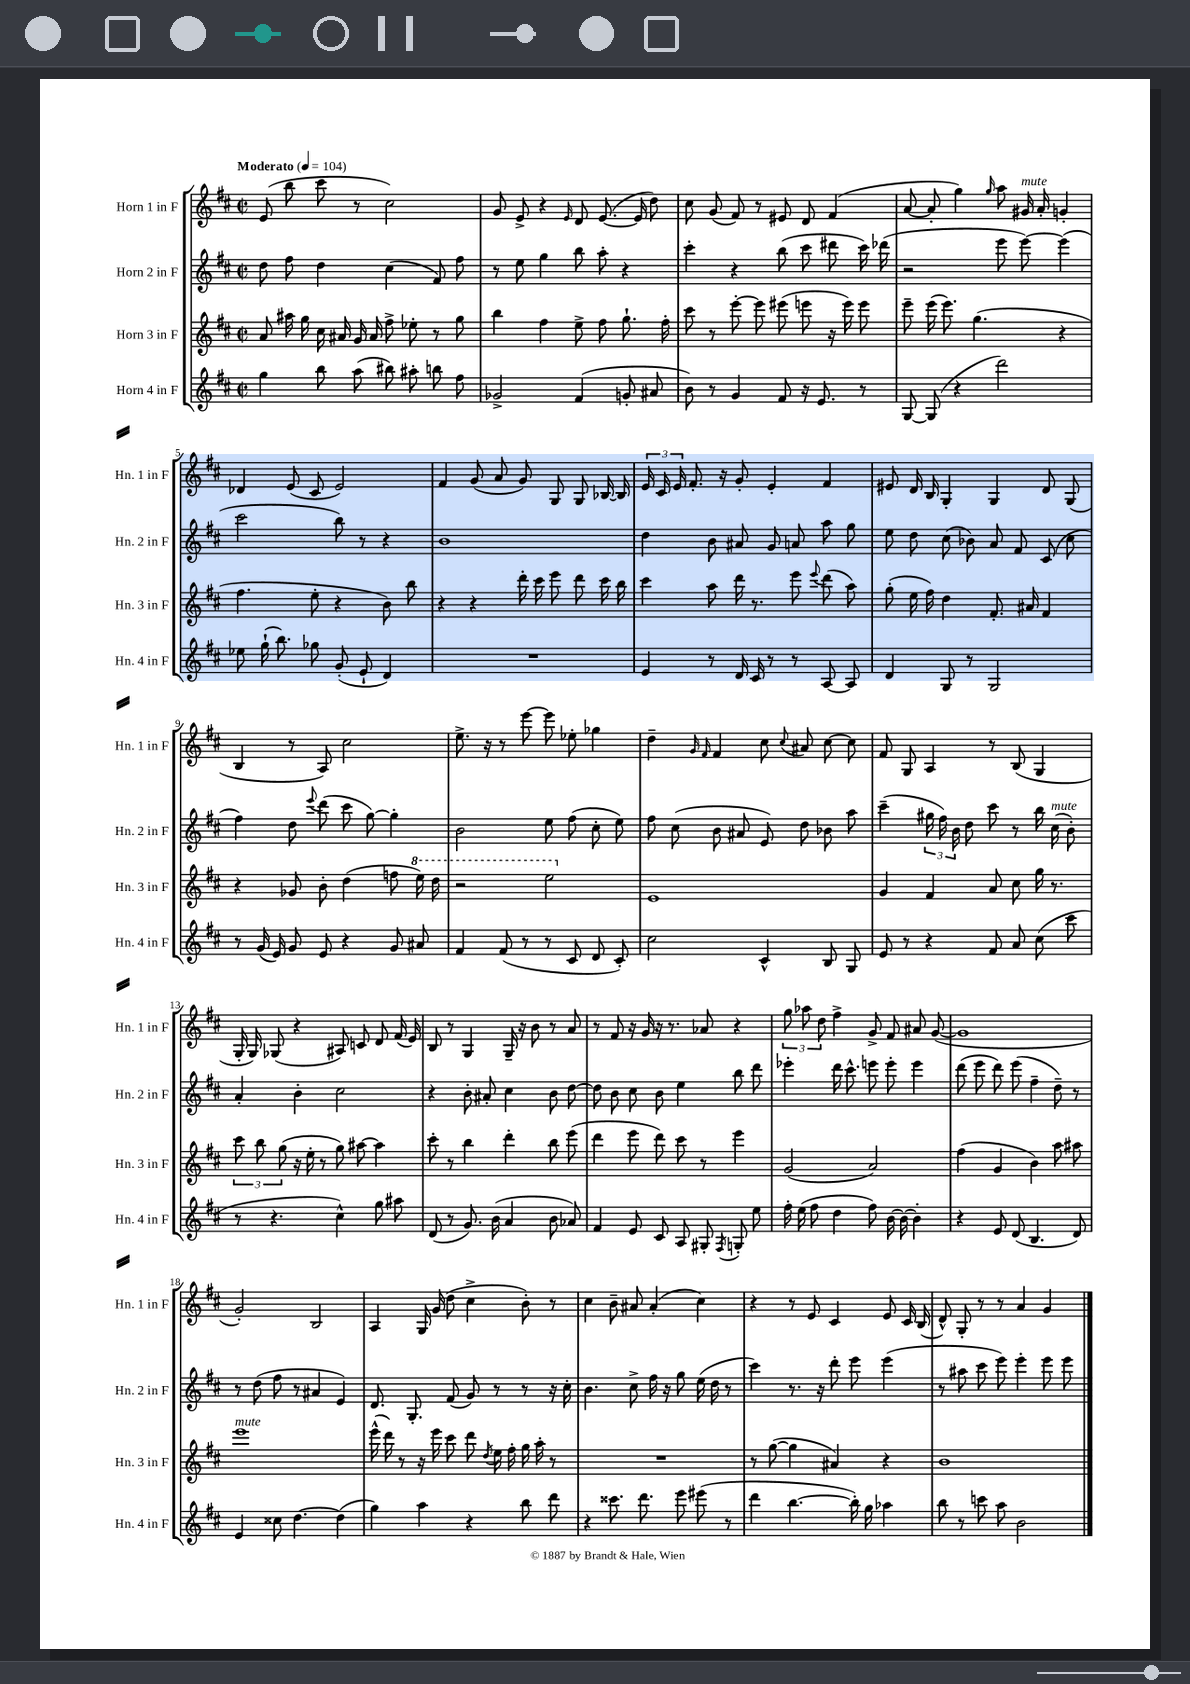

**kern	**kern	**kern	**kern
*part4	*part3	*part2	*part1
*staff4	*staff3	*staff2	*staff1
*I"Horn 4 in F	*I"Horn 3 in F	*I"Horn 2 in F	*I"Horn 1 in F
*I'Hn. 4 in F	*I'Hn. 3 in F	*I'Hn. 2 in F	*I'Hn. 1 in F
*clefG2	*clefG2	*clefG2	*clefG2
*k[f#c#]	*k[f#c#]	*k[f#c#]	*k[f#c#]
*M2/2	*M2/2	*M2/2	*M2/2
*met(c|)	*met(c|)	*met(c|)	*met(c|)
*MM104	*MM104	*MM104	*MM104
=1	=1	=1	=1
!	!	!	!LO:TX:a:B:t=Moderato
4gg\	8a/	8dd\	(8e/
.	16aa#X\	8ff#\	8bb\
.	16gg\	.	.
8bb\	16cc#\	4dd\	8ccc#\
.	16a#X/	.	.
(8aa\	16g/	.	8r
.	16a#/	.	.
8bb#X\)	8ff#^\	(4cc#\	2cc#\)
8aa#X'\	8ee-X'\	.	.
8bbn\	8r	8f#/)	.
8ff#\	8gg\	8ff#\	.
=2	=2	=2	=2
2g-X^/	4bb\	8r	8g/
.	.	8ee\	8e^/
.	4ff#\	4gg\	4r
.	.	.	16qqe/
(4f#/	8ee^\	8bb\	8d/
.	8ff#\	8aa'\	([8.e/
8gn'/	8.gg`\	4r	.
.	.	.	16e/]
8a#X/	.	.	8dd\)
.	16ff#'\	.	.
=3	=3	=3	=3
8b\)	8ccc#\	4ccc#'\	8cc#\
8r	8r	.	(8g/
4g/	[8eee'\	4r	8f#/)
.	8eee\]	.	8r
8f#/	(8eee#X\	(8bb\	8e#X/
16r	8eeen\	8ccc#\	8d/
8.e/	.	.	.
.	16r	8ddd#X\	(4f#/
.	16eee\)	.	.
8r	8eee\	16ccc#\)	.
.	.	(16ddd-X\	.
=4	=4	=4	=4
[8G/	8eee~\	2r	[8a/
(8G/]	(16eee\	.	8a'/]
.	8.eee\)	.	.
4r	.	.	4gg\)
.	(4.gg\	.	.
.	.	.	16qqgg/
2ddd\)	.	8eee\	8aa\
!	!	!	!LO:TX:a:i:t=mute
.	.	[8eee\)	16g#X/
.	.	.	16a'/
.	4r	(4eee\]	4gn'/
!!LO:LB:g=z
=5	=5	=5	=5
8ee-X\	4.ff#\	2ccc#\	4d-X/
(16gg`\	.	.	.
8.bb\)	.	.	.
.	.	.	(8e/
8gg-X\	8ee'\	.	8c#/
(8g'/	4r	8bb\)	2e/)
8e`/	.	8r	.
4d/)	8b\)	4r	.
.	8bb\	.	.
=6	=6	=6	=6
1r	4r	1b	4f#/
.	4r	.	(8g/
.	.	.	8a/
.	16ddd'\	.	8g/)
.	16ccc#\	.	.
.	8eee\	.	8G/
.	8ddd\	.	8G/
.	16ccc#\	.	[16B-X/
.	16bb\	.	16B-/]
=7	=7	=7	=7
4e/	4ccc#\	4dd\	24e/
.	.	.	24c#/
.	.	.	24e/
.	.	.	8.f#'/
8r	8aa\	8b\	.
.	.	.	16r
16d/	16ddd\	8a#X/	8g'/
16c#/	8.r	.	.
8r	.	8g/	4e'/
8r	8eee\	8an/	.
.	8qqeee/	.	.
[8A/	(8ddd\	8aa\	4f#/
8A/]	8aa\)	8gg\	.
=8	=8	=8	=8
4d/	(8gg'\	8ee\	8e#X/
.	16ee\	8dd\	16d/
.	16ff#\)	.	16B/
8G/	4dd\	(8cc#\	4G'/
8r	.	8b-X\)	.
2G/	8.f#'/	8a/	4G/
.	.	8f#/	.
.	16a#X/	.	.
.	4f#/	(8c#/	8d/
.	.	8cc#\	(8G/
!!LO:LB:g=z
=9	=9	=9	=9
8r	4r	4ff#\)	4B/
(16g/	.	.	.
16e/)	.	.	.
8g/	8g-X/	8dd\	8r
.	.	8qqeee/	.
8e/	8b'\	(8ddd\	8A/)
4r	(4dd\	8ccc#\	2cc#\
.	.	[8gg\)	.
8g/	8ffn\	4gg'\]	.
*	*8va	*	*
8a#X/	16eee\)	.	.
.	16ddd\	.	.
=10	=10	=10	=10
4f#/	2r	2b\	8.ee^\
.	.	.	16r
(8f#/	.	.	8r
8r	.	.	[8eee\
8r	2eee\	8ee\	8eee\]
8c#/	.	(8ff#\	8ee-X'\
8d/	.	8cc#'\	4gg-X\
8c#'/)	.	8ee\)	.
=11	=11	=11	=11
*	*X8va	*	*
2cc#\	1e	8ff#\	4dd~\
.	.	(8cc#\	.
.	.	.	16qqg/
.	.	.	16qqf#/
.	.	8b\	4f#/
.	.	8a#X/	.
4c#^^/	.	8e/)	8cc#\
.	.	.	8qqcc#/
.	.	8dd\	8a#X/
8B/	.	8b-X\	[8cc#\
8G/	.	8aa\	8cc#\]
=12	=12	=12	=12
8e/	4g/	(4ccc#~\	8f#/
8r	.	.	8G/
4r	4f#/	24gg#X\	4A/
.	.	24ff#\)	.
.	.	24b\	.
.	.	8dd\	.
8f#/	8a/	8ccc#\	8r
8a/	8cc#\	8r	(8B/
(8cc#\	16gg\	16bb\	4G/
!	!	!LO:TX:a:i:t=mute	!
.	8.r	(16cc#\	.
8ccc#\	.	8b'\)	.
!!LO:LB:g=z
=13	=13	=13	=13
8r	12ccc#\	4a'/	16G'/
.	.	.	16G/)
.	12bb\	.	.
4.r	.	.	(8G-X/
.	(12gg\	.	.
.	16r	4b'\	4r
.	16ee'\	.	.
.	8r	.	.
4cc#^^\)	8gg\)	2cc#\	8A#X/)
.	[8aa#X\	.	8cn/
8gg\	4aa#\]	.	8d/
8aa#X\	.	.	(16f#/
.	.	.	16e/)
=14	=14	=14	=14
(8d/	8ccc#'\	4r	8B/
8r	8r	.	8r
8.g/)	4bb\	8b'\	4G/
.	.	8a#X'/	.
(16b\	.	.	.
4a/	4ddd'\	4cc#\	16G~/
.	.	.	16r
.	.	.	8b\
8b\	8bb\	8b\	8r
8a-X/)	(8eee\	[8dd\	8a/
=15	=15	=15	=15
4f#/	4ddd\	8dd\]	8r
.	.	8b\	8f#/
8e/	8eee\	8cc#\	16r
.	.	.	16g/
8c#/	8ddd\)	8b\	16r
.	.	.	8.r
8A/	8ccc#\	4ee\	.
8G#X'/	8r	.	8a-X/
8qF#/	.	.	.
8Gn'/	4eee\	8bb\	4r
8ee\	.	8ddd\	.
=16	=16	=16	=16
16ff#'\	(2g/	4eee-X'\	12gg\
(16ee\	.	.	.
.	.	.	12aa-X\
8ff#\	.	.	.
.	.	.	12dd\
4dd\	.	16ddd\	4ff#^\
.	.	8.ccc#^^\	.
8ff#\)	2a/)	8eeen\	8g^/
[16b\	.	8eee'\	8f#/
16b\_	.	.	.
4b'\]	.	4eee\	8a#X/
.	.	.	([8g/
=17	=17	=17	=17
4r	(4ff#\	(8ddd\	1g]
.	.	8eee\	.
8e/	4g/	8ddd\)	.
(8d/	.	(8eee\	.
4.B/	4b\)	4ff#~\	.
.	8aa\	8dd~\)	.
8d/)	8aa#X\	8r	.
!!LO:LB:g=z
=18	=18	=18	=18
!	!LO:TX:a:i:t=mute	!	!
4e/	1eee	8r	2g'/)
.	.	(8dd\	.
8cc##X\	.	8ff#\	.
[4.dd\	.	8r	.
.	.	4a#X/	2B/
(4dd\]	.	4e/)	.
=19	=19	=19	=19
4gg\)	(16eee^^\	8.d/	4A/
.	16ddd\)	.	.
.	8r	.	.
.	.	8.G'/	.
4aa\	16r	.	16G/
.	16eee\	.	(16g/
.	8ccc#\	(8f#/	8dd\
4r	8ddd\	8g/)	4cc#^\
.	8qdd/	.	.
.	16ee\	8r	.
.	16ff#'\	.	.
8bb\	16gg\	8r	8b'\)
.	16aa'\	.	.
8ddd\	8r	16r	8r
.	.	16cc#'\	.
=20	=20	=20	=20
4r	1r	4.b\	4cc#\
8.ccc##X\	.	.	8b~\
.	.	8cc#^\	8a#X/
8.ddd\	.	.	.
.	.	16ff#\	(4a#'/
.	.	16r	.
8eee\	.	8gg\	.
(8eee#X\	.	(16ee\	4cc#\)
.	.	16dd\	.
8r	.	8r	.
=21	=21	=21	=21
4ddd\	8r	4ccc#\)	4r
.	([8gg\	.	.
[4.bb\	4gg\]	8.r	8r
.	.	.	8e/
.	.	16r	.
.	4a#X/)	8ddd'\	4c#/
16bb'\])	.	8eee\	.
16gg\	.	.	.
4aa-X\	4r	(4eee\	8e/
.	.	.	16c#/
.	.	.	(16B/
=22	=22	=22	=22
8bb\	1b	8r	8d^^/)
8r	.	8aa#X\	8G'/
8cccn\	.	8ccc#\	8r
8aa\	.	8eee\)	8r
2b\	.	4eee'\	4a/
.	.	8eee\	4g/
.	.	8eee\	.
==	==	==	==
*-	*-	*-	*-
